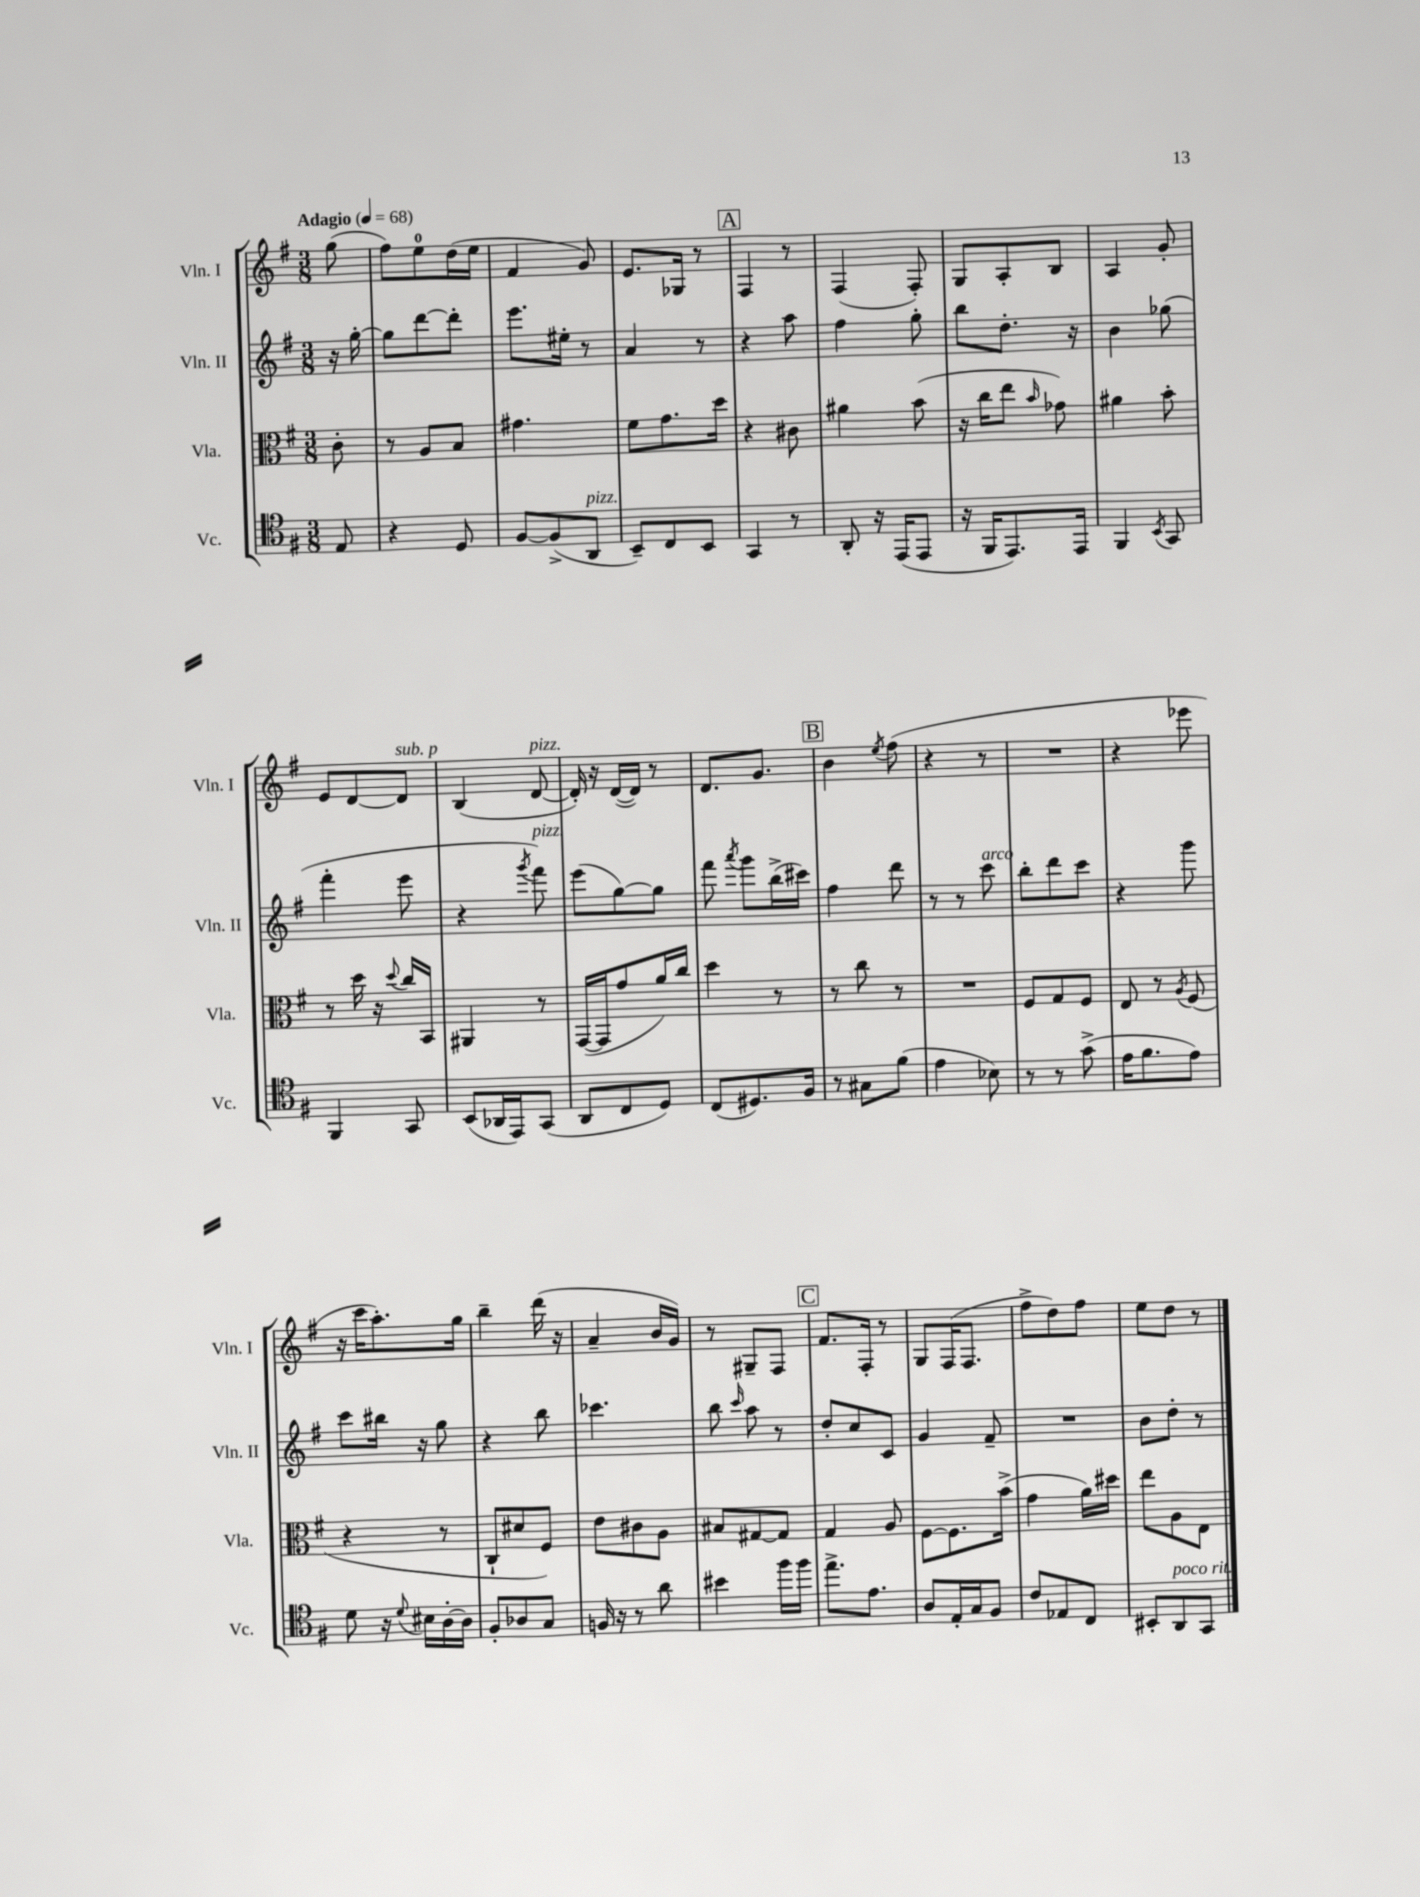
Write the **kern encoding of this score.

**kern	**kern	**kern	**kern
*part4	*part3	*part2	*part1
*staff4	*staff3	*staff2	*staff1
*I"Vc.	*I"Vla.	*I"Vln. II	*I"Vln. I
*I'Vc.	*I'Vla.	*I'Vln. II	*I'Vln. I
*clefC4	*clefC3	*clefG2	*clefG2
*k[f#]	*k[f#]	*k[f#]	*k[f#]
*M3/8	*M3/8	*M3/8	*M3/8
*MM68	*MM68	*MM68	*MM68
=	=	=	=
!	!	!	!LO:TX:a:B:t=Adagio
8E/	8c'\	16r	(8gg\
.	.	[16gg'\	.
=1	=1	=1	=1
4r	8r	8gg\L]	8ff#\L)
.	8A/L	[8ddd\	8ee\
8D/	8B/J	8ddd'\J]	(16dd\L
.	.	.	16ee\JJ
=2	=2	=2	=2
[8F#/L	4.g#X\	8.eee\L	4f#/
(8F#^/]	.	.	.
.	.	16ee#X'\Jk	.
!LO:TX:a:i:t=pizz.	!	!	!
8AA/J	.	8r	8g/)
=3	=3	=3	=3
8BB~/L)	8f#\L	4a/	8.e/L
8C/	8.g\	.	.
.	.	.	16G-X/Jk
8BB/J	.	8r	8r
.	16dd\Jk	.	.
!!LO:REH:place=s1:t=A
=4	=4	=4	=4
4GG/	4r	4r	4F#/
8r	8c#X\	8aa\	8r
=5	=5	=5	=5
8AA'/	4a#X\	4ff#\	(4F#/
16r	.	.	.
(16EE/KL	.	.	.
8EE/J	(8b\	8gg'\	8F#'/)
=6	=6	=6	=6
16r	16r	8bb\L	8G/L
16FF#/KL	16cc\KL	.	.
8.EE/)	8ee\J	8.dd'\J	8A'/
.	16qqb/	.	.
.	8g-X\)	.	8B/J
16EE/Jk	.	16r	.
=7	=7	=7	=7
4FF#/	4a#X\	4b\	4A/
8qBB/	.	.	.
8GG/	8b'\	(8gg-X\	8g'/
!!LO:LB:g=z
=8	=8	=8	=8
4FF#/	8r	4fff#'\	8e/L
.	16dd\	.	[8d/
.	16r	.	.
.	8qqdd/	.	.
!	!	!	!LO:TX:a:i:t=sub. p
8GG/	16cc/LL	8eee\	8d/J]
.	16BB/JJ	.	.
=9	=9	=9	=9
(8BB/L	4AA#X/	4r	(4B/
16AA-X/L	.	.	.
16EE/J)	.	.	.
.	.	8qggg/	.
!	!	!	!LO:TX:a:i:t=pizz.
!	!	!LO:TX:a:i:t=pizz.	!
(8GG/J	8r	8fff#\)	[8d/
=10	=10	=10	=10
8AA/L	([16GG/LL	(8eee\L	16d'/])
.	16GG/J]	.	16r
8C/	8g/	[8gg\)	([16d/LL
.	.	.	16d/JJ])
8D/J)	16a/L)	8gg\J]	8r
.	16cc/JJ	.	.
=11	=11	=11	=11
(8C/L	4dd\	8fff#\	8.d/L
.	.	8qaaa/	.
8.D#X/)	.	8ggg\L	.
.	.	.	8.g/J
.	8r	(16bb^\L	.
16F#/Jk	.	16ccc#X\JJ)	.
!!LO:REH:place=s1:t=B
=12	=12	=12	=12
8r	8r	4ff#\	4b\
8G#X\L	8cc\	.	.
.	.	.	8qee/
(8f#\J	8r	8ddd\	(8ff#\
=13	=13	=13	=13
4e\	4.r	8r	4r
.	.	8r	.
!	!	!LO:TX:a:i:t=arco	!
8B-X\)	.	8ccc\	8r
=14	=14	=14	=14
8r	8F#/L	8bb'\L	4.r
8r	8G/	8ddd\	.
(8g^\	8F#/J	8ccc\J	.
=15	=15	=15	=15
16e\KL	8E/	4r	4r
8.f#\	.	.	.
.	8r	.	.
.	8qA/	.	.
8e\J)	(8F#/	8ggg\	8eee-X\
!!LO:LB:g=z
=16	=16	=16	=16
8d\	4r	8ccc\L	16r
.	.	.	16ccc\KL
16r	.	16bb#X\Jk	8.aa'\)
8qqd/	.	.	.
16B#X\LL	.	16r	.
[16A'\	8r	8gg\	.
16A\JJ]	.	.	16gg\Jk
=17	=17	=17	=17
8F#'/L	8C`/L	4r	4bb~\
8A-X/	8d#X/	.	.
8G/J	8F#/J)	8bb\	(16ddd\
.	.	.	16r
=18	=18	=18	=18
16Fn/	8e\L	4.ccc-X\	4a~/
16r	.	.	.
8r	8c#X\	.	.
8a\	8A\J	.	16b/LL
.	.	.	16g/JJ)
=19	=19	=19	=19
4b#X\	8B#X/L	8bb\	8r
.	.	16qqccc/	.
.	[8G#X/	8aa\	8G#X~/L
16ff#\LL	8G#/J]	8r	8F#/J
16ff#\JJ	.	.	.
!!LO:REH:place=s1:t=C
=20	=20	=20	=20
8.ee^\L	4G/	8dd'/L	8.f#/L
.	.	8cc/	.
8.e\J	.	.	16F#'/Jk
.	8A/	8c/J	8r
=21	=21	=21	=21
8A/L	[8F#\L	4g/	8G/L
16E'/L	8.F#\]	.	(16F#/K
16G/J	.	.	8.F#/J
8F#/J	.	8f#~/	.
.	(16b^\Jk	.	.
=22	=22	=22	=22
8c/L	4g\	4.r	8ff#^\L
8E-X/	.	.	8dd\)
8C/J	16a\LL)	.	8ff#\J
.	16dd#X\JJ	.	.
=23	=23	=23	=23
8BB#X'/L	8ee\L	8b\L	8ee\L
!LO:TX:a:i:t=poco rit.	!	!	!
8AA/	8A\	8dd'\J	8dd\J
8GG/J	8E\J	8r	8r
==	==	==	==
*-	*-	*-	*-
